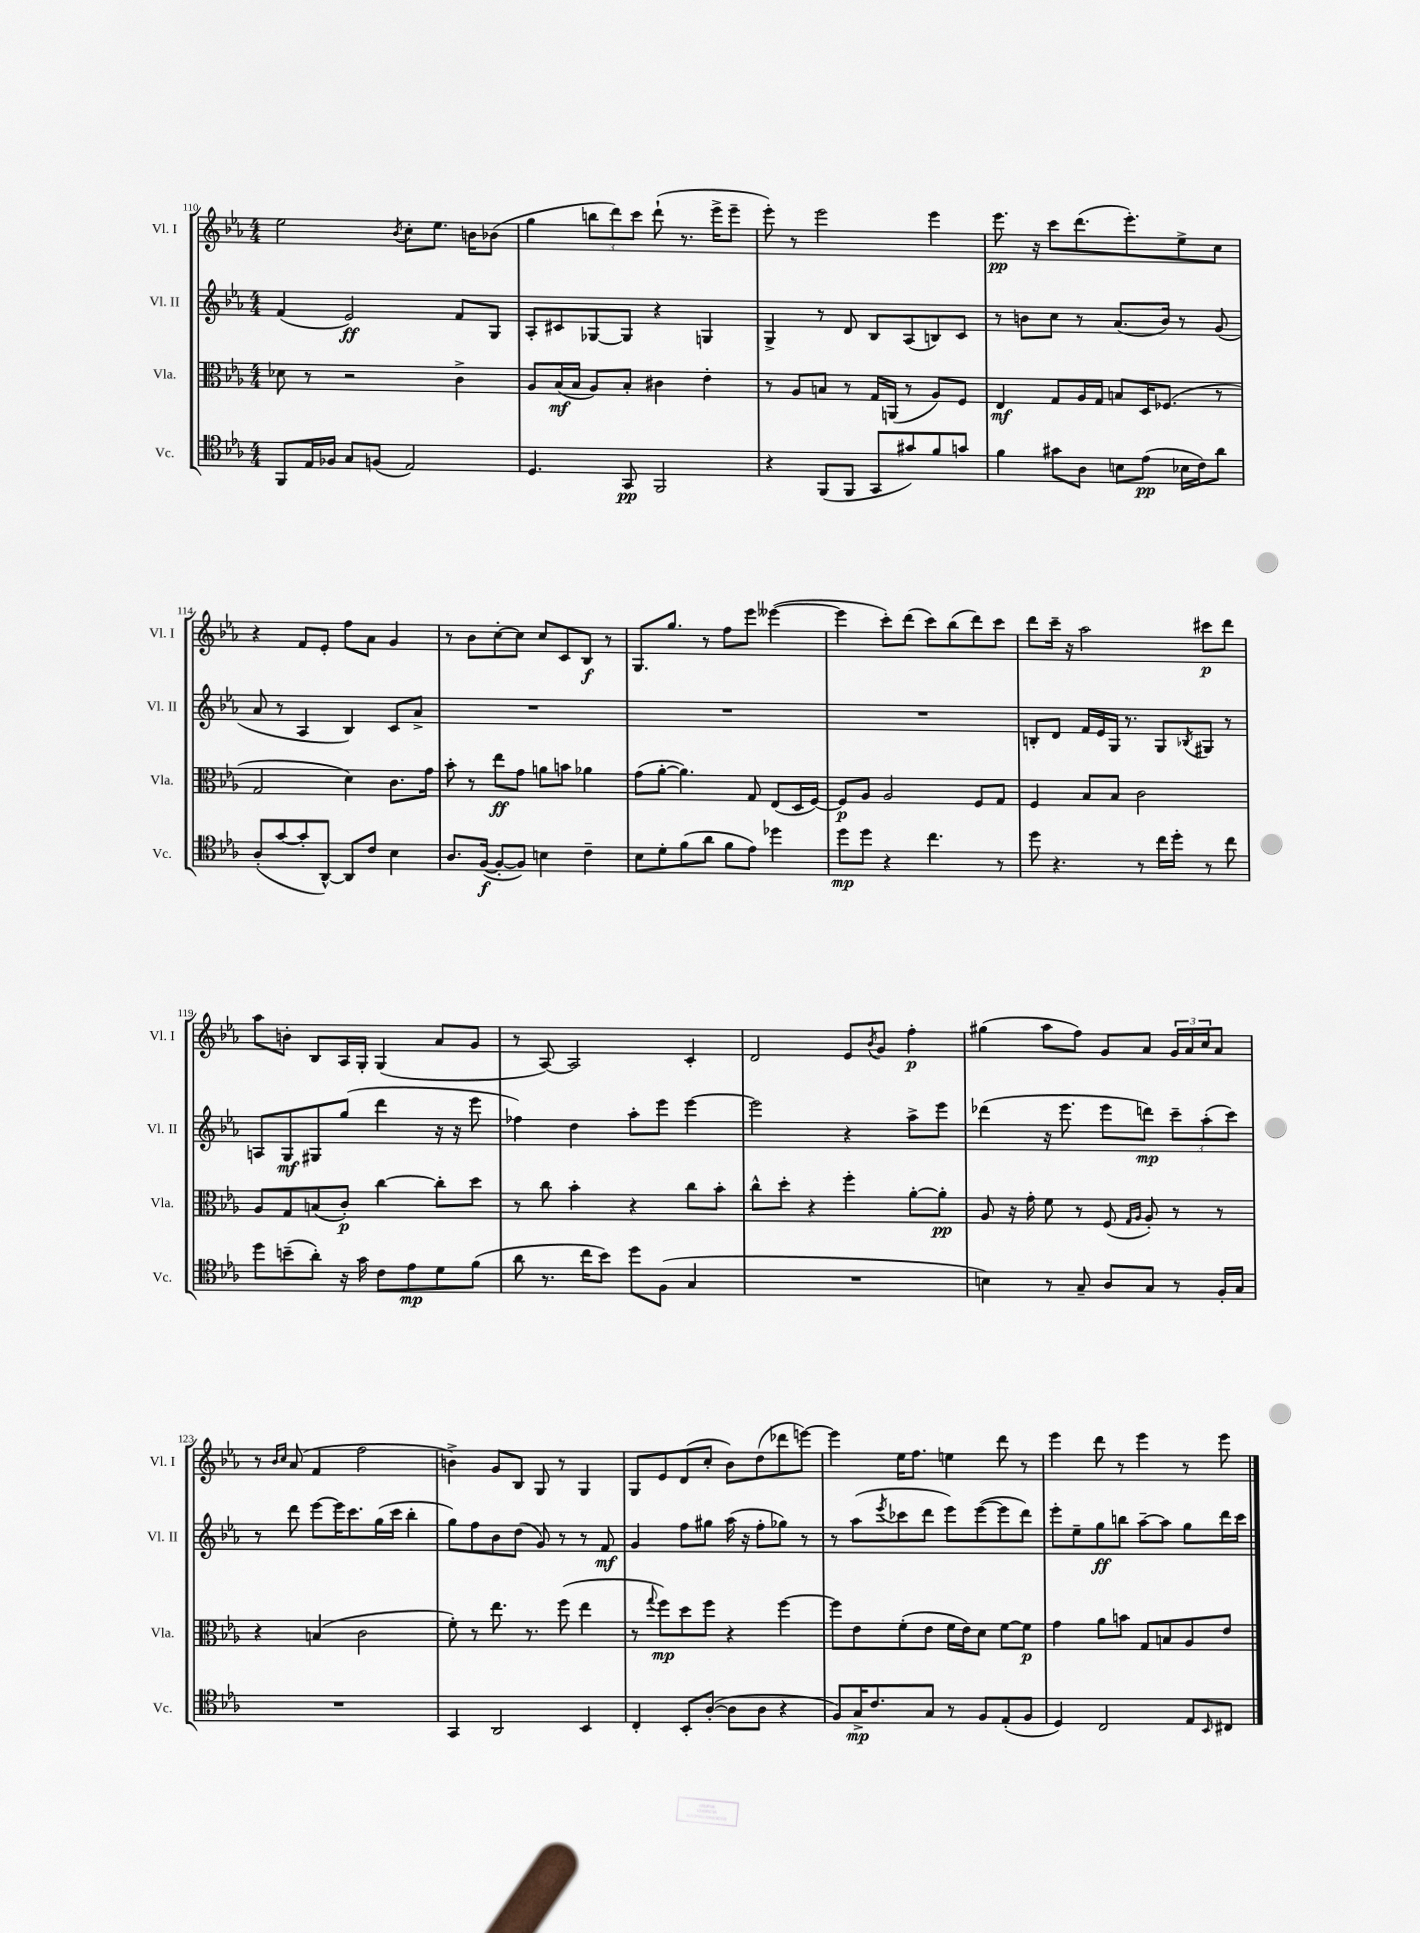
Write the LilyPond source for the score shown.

<<
\new StaffGroup <<
\new Staff = "s0" \with { instrumentName = "Vl. I" shortInstrumentName = "Vl. I" } {
    \clef treble \key ees \major \numericTimeSignature \time 4/4
    ees''2 \acciaccatura { bes'8 } c''8-. ees''8. b'16 bes'8( |
    g''4 \tuplet 3/2 { b''8 d'''8) c'''8 } d'''8-!( r8. ees'''16-> ees'''8-- |
    ees'''8-.) r8 ees'''2 ees'''4 |
    ees'''8.\pp r16 c'''8 d'''8.( ees'''8.-.) ees''8-> c''8 |
    r4 f'8 ees'8-. f''8 aes'8 g'4 |
    r8 bes'8 c''8~-. c''8 c''8 c'8 bes8\f r8 |
    g8. g''8. r8 f''8 ees'''8 eeses'''4~( |
    eeses'''4 c'''8-.) d'''8( c'''8) bes''8( d'''8) c'''8 |
    d'''8 c'''16-- r16 aes''2 cis'''8\p d'''8 |
    aes''8 b'8-. bes8 aes16 g16-. g4( aes'8 g'8 |
    r8 aes8~) aes2 c'4-. |
    d'2 ees'8 \acciaccatura { bes'8 } g'8 f''4-.\p |
    gis''4( aes''8 f''8) g'8 aes'8 \tuplet 3/2 { g'16 aes'16 c''16 } aes'8 |
    r8 \grace { bes'16 c''16 } aes'8( f'4 f''2 |
    b'4->) g'8 bes8 g8 r8 g4 |
    g8 ees'8 d'8( c''8-. bes'8) d''8( des'''8 e'''8~) |
    e'''4 ees''16 f''8. e''4 d'''8 r8 |
    ees'''4 d'''8 r8 ees'''4 r8 ees'''8 \bar "|." |
}
\new Staff = "s1" \with { instrumentName = "Vl. II" shortInstrumentName = "Vl. II" } {
    \clef treble \key ees \major \numericTimeSignature \time 4/4
    f'4( ees'2\ff) f'8 g8 |
    aes8-. cis'8 ges8~ ges8 r4 g4 |
    g4-> r8 d'8 bes8 aes8( b8) c'8 |
    r8 b'8 c''8 r8 aes'8.( b'16) r8 g'8( |
    aes'8 r8 aes4 bes4) c'8 aes'8-> |
    R1 |
    R1 |
    R1 |
    b8-. d'8 f'16 ees'16 g16 r8. g8 \acciaccatura { bes8 } gis8 r8 |
    a8 g8\mf gis8 g''8( d'''4 r16 r16 ees'''8 |
    fes''4) d''4 aes''8-. ees'''8 ees'''4~ |
    ees'''2 r4 aes''8-> ees'''8 |
    des'''4( r16 ees'''8. ees'''8 d'''8\mp) \tuplet 3/2 { c'''8-- aes''8-.( c'''8) } |
    r8 d'''8 ees'''8~ ees'''16 c'''8. g''16( c'''16 bes''4-. |
    g''8) f''8 bes'8 d''8( g'8) r8 r8 f'8\mf |
    g'4 f''8 gis''8 aes''16( r16 f''8-. ges''8) r8 |
    r8 aes''8( \acciaccatura { ees'''8 } ces'''8 d'''8 ees'''8) ees'''8~( ees'''8 d'''8) |
    ees'''8-. ees''8-- g''8\ff b''8 aes''8~-- aes''8 g''8 d'''16 c'''16 \bar "|." |
}
\new Staff = "s2" \with { instrumentName = "Vla." shortInstrumentName = "Vla." } {
    \clef alto \key ees \major \numericTimeSignature \time 4/4
    des'8 r8 r2 c'4-> |
    aes8 bes16\mf( bes16 aes8) bes8-. cis'4 ees'4-. |
    r8 aes8 b8 r8 g16 a,16( r8 aes8) f8 |
    ees4\mf g8 aes16 g16 b8 d16 fes8.( r8 |
    g2 d'4) c'8. g'16 |
    bes'8-. r8 ees''8\ff g'8 a'8 b'8 aes'4 |
    g'8( aes'8~-. aes'4.) g8 ees8( d16 f16~) |
    f8\p aes8 aes2 f8 g8 |
    f4 bes8 bes8 c'2 |
    aes8 g8 b8( c'8-.\p) c''4~ c''8-. d''8 |
    r8 c''8 bes'4-. r4 c''8 bes'8-. |
    c''8-^ d''8-. r4 f''4-. aes'8~-. aes'8-.\pp |
    aes8 r16 g'16-. f'8 r8 f8( \grace { g16 aes16 } aes8-.) r8 r8 |
    r4 b4( c'2 |
    f'8-.) r8 ees''8. r8. f''8( ees''4 |
    r8 \appoggiatura { g''8 } f''8\mp) d''8 f''8 r4 f''4~ |
    f''8 ees'8 f'8-.( ees'8 f'16 ees'16) d'8 f'8~ f'8\p |
    g'4 aes'8 b'8 g8 b8 aes8 ees'8 \bar "|." |
}
\new Staff = "s3" \with { instrumentName = "Vc." shortInstrumentName = "Vc." } {
    \clef tenor \key ees \major \numericTimeSignature \time 4/4
    f,8 ees16 fes16 g8 f8( ees2) |
    d4. g,8\pp f,2 |
    r4 f,8( f,8 g,8 gis'8) f'8 g'8 |
    f'4 gis'8 aes8 b8 ees'8\pp( bes16 c'16) aes'8 |
    aes8-.( g'8~ g'8-. aes,8~-^) aes,8 c'8 bes4 |
    aes8. f16~\f( f8~-. f8) b4 c'4-- |
    bes8 d'8-. f'8( aes'8 f'8 ees'8) des''4 |
    d''8\mp d''8 r4 c''4. r8 |
    d''8 r4. r8 c''16 d''16-. r8 c''8 |
    d''8 b'8--( aes'8-.) r16 g'16 c'8 ees'8\mp d'8 f'8( |
    aes'8 r8. c''16 bes'8) d''8 f8( g4 |
    R1 |
    b4) r8 g8-- aes8 g8 r8 f16-. g16 |
    R1 |
    g,4 aes,2 bes,4 |
    c4-. bes,8-. aes8~-.( aes8 aes8 r4 |
    f8) g16->\mp c'8. g8 r8 f8 ees8-.( f8 |
    d4) c2 ees8 \grace { bes,16 } cis8 \bar "|." |
}
>>
>>
\layout { \context { \Score currentBarNumber = #110 } }
